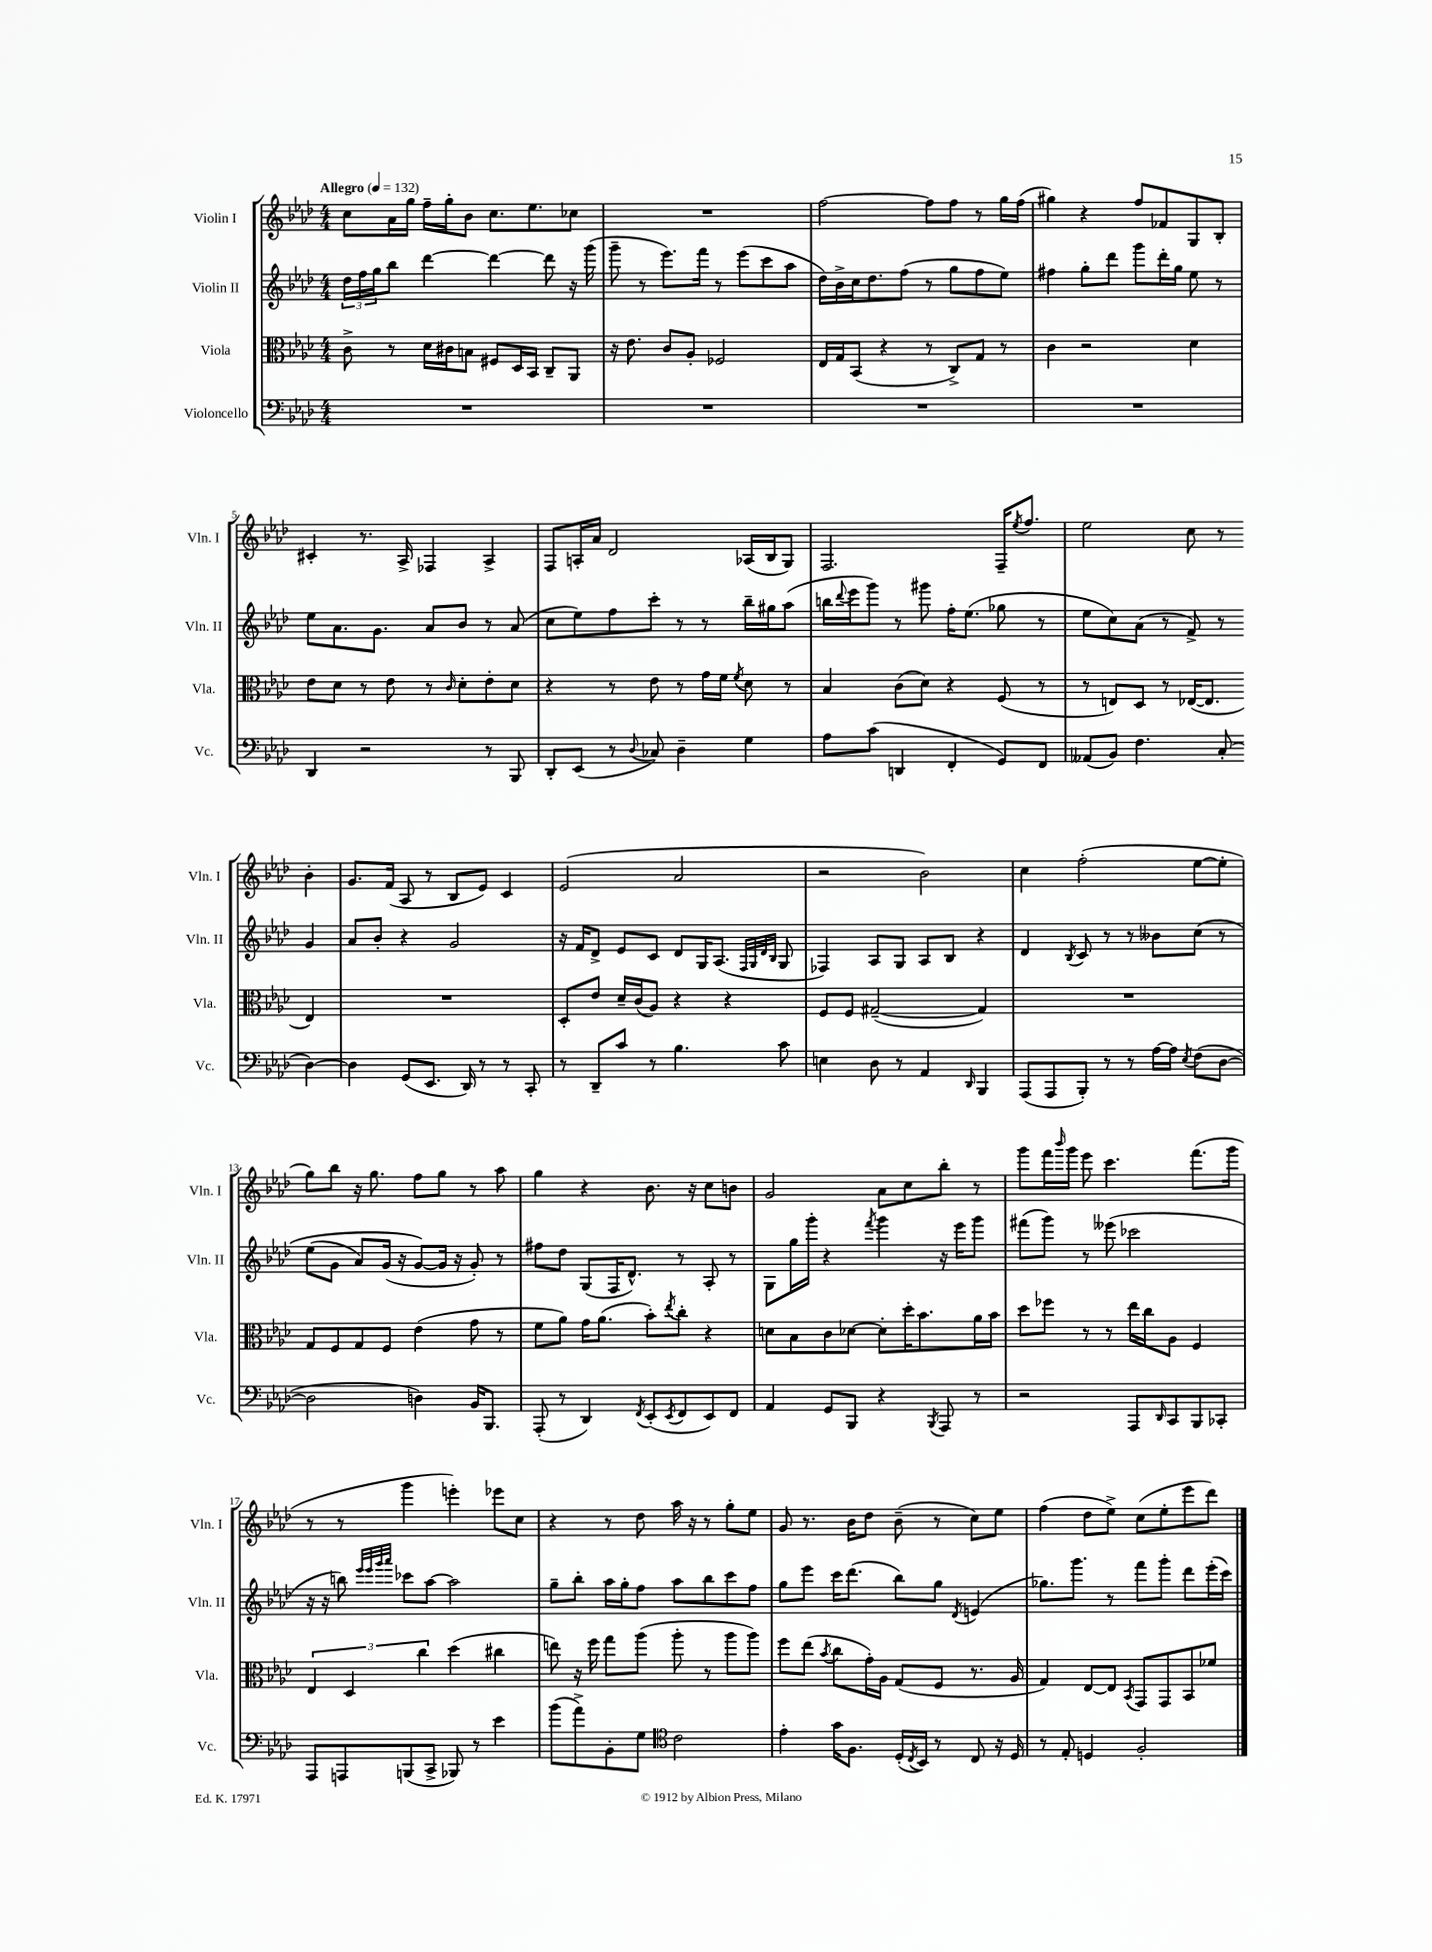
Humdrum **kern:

**kern	**kern	**kern	**kern
*staff4	*staff3	*staff2	*staff1
*clefF4	*clefC3	*clefG2	*clefG2
*k[b-e-a-d-]	*k[b-e-a-d-]	*k[b-e-a-d-]	*k[b-e-a-d-]
*M4/4	*M4/4	*M4/4	*M4/4
*MM132	*MM132	*MM132	*MM132
1r	8c^	24dd-	8cc
.	.	24ff	.
.	.	24gg	.
.	8r	8bb-	16a-
.	.	.	16gg
.	16d-	[4ddd-	16ff~
.	16c#	.	16gg'
.	8B	.	8b-
.	8F#	4ddd-_	8.cc
.	16D-	.	.
.	16BB-	.	8.ee-
.	8C~	8ddd-]	.
.	8AA-	16r	8cc-
.	.	(16ggg	.
=	=	=	=
1r	16r	8ggg~	1r
.	8.e-	.	.
.	.	8r	.
.	8c	8.eee-)	.
.	8A-'	.	.
.	.	16fff	.
.	2F-	8r	.
.	.	(8eee-	.
.	.	8ccc	.
.	.	8aa-	.
=	=	=	=
1r	16E-	16dd-)	[2ff
.	16G	16b-^	.
.	(8BB-	16cc	.
.	.	8.dd-	.
.	4r	.	.
.	.	(8ff	.
.	8r	8r	8ff]
.	8C^)	8gg	8ff
.	8G	8ff	8r
.	8r	8ee-)	16gg
.	.	.	(16ff
=	=	=	=
1r	4c	4ff#	4gg#)
.	2r	8gg'	4r
.	.	8ddd-	.
.	.	8ggg	8ff
.	.	16ddd-'	8f-
.	.	16gg	.
.	4d-	8ee-	8G
.	.	8r	8B-'
=	=	=	=
4DD-	8e-	8ee-	4c#'
.	8d-	8.a-	.
2r	8r	.	8.r
.	.	8.g	.
.	8e-	.	.
.	.	.	16A-^
.	8r	8a-	4F-
.	16qqc	.	.
.	8d-'	8b-	.
8r	8e-'	8r	4A-^
8BBB-	8d-	(8a-	.
=	=	=	=
8DD-'	4r	8cc	8F
(8EE-	.	8ee-)	16A'
.	.	.	16a-
8r	8r	8ff	2d-
8qqD-	.	.	.
8C-)	8e-	8ccc'	.
4D-~	8r	8r	.
.	16g	8r	.
.	16f	.	.
.	8qf	.	.
4G	8d-	16bb-~	(16A-
.	.	16gg#	16B-
.	8r	(8aa-	8G)
=	=	=	=
8A-	4B-	16bb	2.F
.	.	8qqddd-	.
.	.	16eee-	.
(8c	.	8ggg)	.
4DD	(8c	8r	.
.	8d-)	8ggg#	.
4FF'	4r	16ff'	.
.	.	(8.ee-	.
8GG)	(8F	8gg-	16F~
.	.	.	8qee-
.	.	.	8.ff
8FF	8r	8r	.
=	=	=	=
(8AA--	8r	8ee-	2ee-
8BB-)	8E)	8cc)	.
4.F	8D-	(8a-	.
.	8r	8r	.
.	([16E-	8f^)	8cc
.	8.E-]	.	.
(8C'	.	8r	8r
[4D-)	4E-)	4g	4b-'
=	=	=	=
4D-]	1r	8a-	8.g
.	.	8b-'	.
.	.	.	(16f
(8GG	.	4r	8A-
8.EE-	.	.	8r
.	.	2g	8B-
16DD-)	.	.	.
8r	.	.	8e-)
8r	.	.	4c
8CC'	.	.	.
=	=	=	=
8r	8D-'	16r	(2e-
.	.	16f	.
8DD-~	8e-	8d-^	.
8c	16d-~	8e-	.
.	(16c	.	.
8r	8A-)	8c	.
4.B-	4r	8d-	2a-
.	.	16G	.
.	.	(8.A-	.
.	4r	.	.
.	.	32qqF	.
.	.	32qqG	.
.	.	32qqd-	.
.	.	32qqB-	.
8c	.	8G	.
=	=	=	=
4E	8F	4F-)	2r
.	8F	.	.
8D-	([2G#~	8A-	.
8r	.	8G	.
4AA-	.	8A-	2b-)
.	.	8B-	.
16qqDD-	.	.	.
4BBB-	4G#])	4r	.
=	=	=	=
(8AAA-	1r	4d-	4cc
8AAA-	.	.	.
.	.	8qB-	.
8BBB-')	.	8c	(2ff'
8r	.	8r	.
8r	.	8r	.
[16A-	.	8b--	.
16A-]	.	.	.
8qE-	.	.	.
(8F	.	&(8cc	[8ee-
[8D-	.	8r	8ee-']
=	=	=	=
2D-]	8G	(8ee-	8gg)
.	8F	8g	8bb-
.	8G	8a-)	16r
.	.	.	8.gg
.	8F	(16g	.
.	.	16r	.
4D)	(4e-	[8g&)	8ff
.	.	16g]	8gg
.	.	16r	.
16BB-	8g	8g')	8r
8.BBB-	.	.	.
.	8r	8r	8aa-
=	=	=	=
(8AAA-'	8f	8ff#	4gg
8r	8a-)	8dd-	.
4DD-)	16g	(8G	4r
.	(8.a-	.	.
.	.	16F	.
.	.	8.d-^^)	.
8qFF	.	.	.
(8EE-'	8b-')	.	8.b-
8qEE-	8qee-	.	.
8FF	8cc'	8r	.
.	.	.	16r
8EE-)	4r	8A-'	8cc
8FF	.	8r	8b
=	=	=	=
4AA-	8d	8G	2g
.	8B-	16gg	.
.	.	16ggg'	.
8GG	8c	4r	.
8BBB-	[8d-	.	.
.	.	8qfff	.
4r	8d-']	4ggg	8a-
.	16dd-'	.	8cc
.	8.b-	.	.
8qBBB-	.	.	.
8AAA-	.	16r	8bb-'
.	.	16eee-	.
8r	16a-	8ggg	8r
.	16b-	.	.
=	=	=	=
2r	8dd-	(8fff#	8ggg
.	8ff-	8ggg)	16fff
.	.	.	16qqbbb-
.	.	.	16ggg
.	8r	8r	8eee-
.	8r	(8eee--	4.ccc
8AAA-	16ee-	2ccc-	.
.	16cc	.	.
16qqDD-	.	.	.
8CC	8A-	.	.
8BBB-	4F	.	(8.fff
8CC-'	.	.	.
.	.	.	16ggg
=	=	=	=
8AAA-	6E-	16r	8r
.	.	16r	.
8AAA	.	8bb)	8r
.	6D-	.	.
.	.	32qqeee-	.
.	.	32qqeee-	.
.	.	32qqggg	.
.	.	32qqaaa-	.
(8BBB	.	8ccc-	4ggg
.	6cc	.	.
8CC^	.	[8aa-	.
8BBB-)	(4dd-	2aa-]	4eee')
8r	.	.	.
4e-	4cc#	.	8eee-
.	.	.	8cc
=	=	=	=
(8b-	8ee)	8gg~	4r
8a-^)	16r	8bb-'	.
.	16ff	.	.
8BB-'	8gg	16aa-	8r
.	.	16gg'	.
8G	(8aa-	8ff	8dd-
*clefC4	*	*	*
2c	8aa-'	8aa-	16aa-
.	.	.	16r
.	8r	8bb-	8r
.	8aa-	8ccc	8gg'
.	8aa-)	8ff	8ee-
=	=	=	=
4e-'	8ff	8gg	8g
.	(8ee-	8eee-	8.r
.	8qb-	.	.
16g	8cc	16ccc	.
8.F	.	(8.ddd-	16b-
.	16g')	.	8dd-
.	16A-	.	.
(16D-'	(8G	8bb-)	(8b-~
8qC	.	.	.
16BB-)	.	.	.
8r	8F	8gg	8r
.	.	8qd-	.
8C	8.r	(4e	8cc)
16r	.	.	8ee-
16D-	16A-	.	.
=	=	=	=
8r	4G)	8.gg-)	(4ff
8E-'	.	.	.
.	.	8.ggg	.
4D	[8E-	.	8dd-
.	8E-]	8r	8ee-^)
.	8qBB-	.	.
2F'	8GG	8fff	(8cc
.	8GG	8ggg'	8ee-'
.	8BB-	8ddd-	8eee-
.	8f-	(16eee-'	8ddd-)
.	.	16ccc)	.
==	==	==	==
*-	*-	*-	*-
